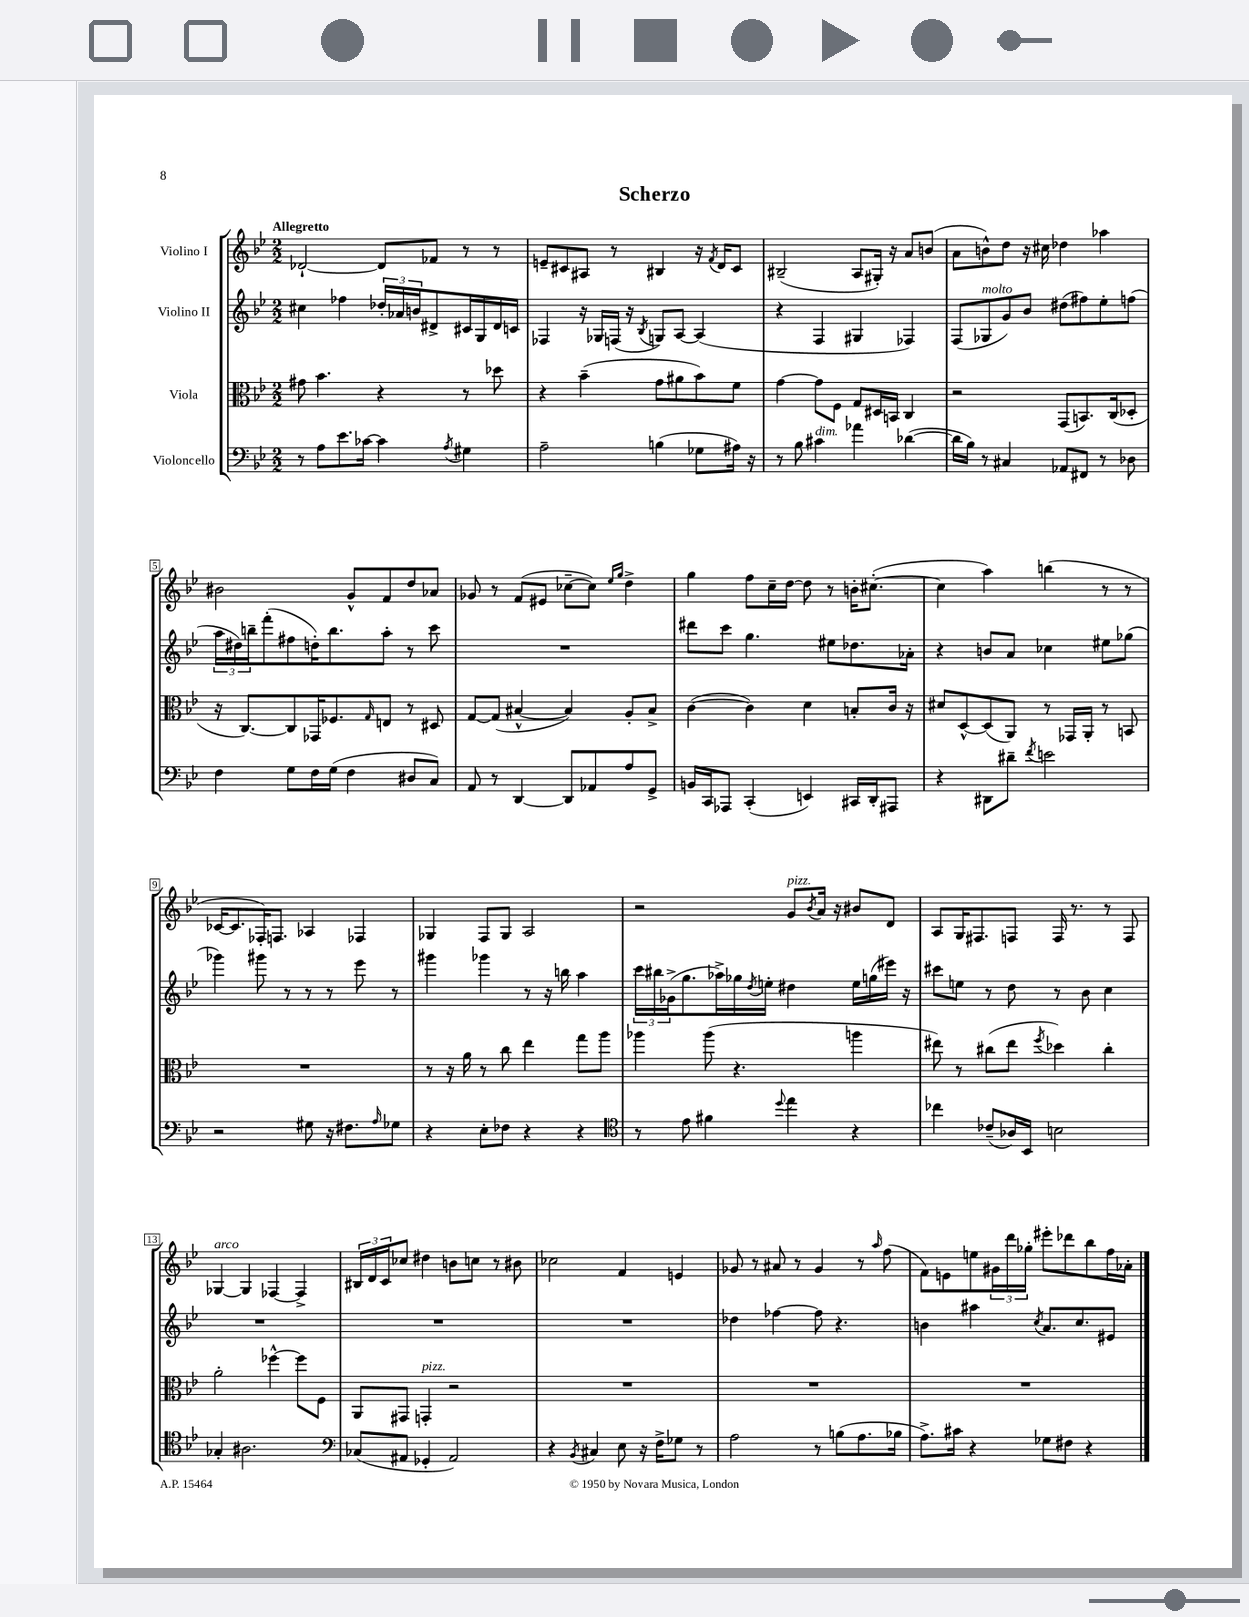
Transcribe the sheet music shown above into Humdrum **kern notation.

**kern	**kern	**kern	**kern
*staff4	*staff3	*staff2	*staff1
*clefF4	*clefC3	*clefG2	*clefG2
*k[b-e-]	*k[b-e-]	*k[b-e-]	*k[b-e-]
*M2/2	*M2/2	*M2/2	*M2/2
8r	8g#\	4cc#\	[2d-`/
8A\L	4.b-\	.	.
8.e-\	.	4ff-\	.
[16c-\Jk	.	.	.
4c-\]	4r	24dd-'/LL	8d-/]L
.	.	24a-/	.
.	.	24b/J	.
.	.	8d#^/	8f-/J
8qA/	.	.	.
4G#\	8r	16c#/L	8r
.	.	16G/	.
.	8dd-\	16d#/	8r
.	.	16c/JJ	.
=	=	=	=
2A~\	4r	4F-/	8e~/L
.	.	.	8c#/
.	(4b-~\	16r	8A#/J
.	.	16G-/LL	.
.	.	(16F/JJ	8r
.	.	16r	.
.	.	8qB-/	.
(4B\	8g\L	8G/L)	4B#/
.	8a#\	[8A/J	.
8G-\L	8b-\)	(4A/]	16r
.	.	.	8qf/
.	.	.	16d/LK
16A#\Jk)	8f\J	.	8c#/J
16r	.	.	.
=	=	=	=
8r	[4g\	4r	(2B#~/
8B-\	.	.	.
4c#\	8g\]L	4F/	.
.	8F\J	.	.
4a-\	8G/L	4G#/	8A/L
.	16D#/L	.	16G#'/Jk)
.	16BB/JJ	.	16r
([4d-\	4C/	4F-/)	8a/L
.	.	.	(8b/J
=	=	=	=
16d-\]LL	2r	(8F/L	8a\L
16B-\JJ)	.	.	.
8r	.	8G-/	8b^^\)
4C#/	.	8g/)	8dd\J
.	.	8b-/J	16r
.	.	.	16cc#\
8AA-/L	(8GG/L	(8dd#\L	4dd-\
8FF#/J	8.BB/)	8ff#\)	.
8r	.	8ee-'\	4aa-\
.	(16C/k	.	.
8D-\	8D-'/J	(8ff\J	.
=	=	=	=
4F\	16r	24aa\LL	2b#\
.	.	24dd#\)	.
.	[8.C/L)	.	.
.	.	24bb~\J	.
.	.	(8fff'\	.
8G\L	8C/]	8ff#\	.
16F\L	16GG-/K	16dd'\K)	.
(16G\JJ	8.F-/	8.bb\	.
4F\	.	.	8g^^/L
.	16qqG/	.	.
.	8E/J	8aa'\J	8f/
8D#/L	8r	8r	8dd/
8C/J)	8D#/	8ccc\	8a-/J
=	=	=	=
8AA/	[8G/L	1r	8g-/
8r	(8G/]J	.	8r
[4DD/	[4B#^^/	.	(8f/L
.	.	.	8e#/J
8DD/]L	4B#/])	.	[8cc-~\L
8AA-/	.	.	8cc-\]J)
.	.	.	16qqee-/LL
.	.	.	16qqgg/JJ
8A/	8A'/L	.	4dd^\
8GG^/J	8B#^/J	.	.
=	=	=	=
16BB/LL	([4c\	8ddd#\L	4gg\
16CC/J	.	.	.
8AAA-/J	.	8ccc\J	.
(4CC'/	4c\])	4.gg\	8ff\L
.	.	.	16cc~\L
.	.	.	[16dd\JJ
4EE/)	4d\	.	8dd\]
.	.	8ee#\L	8r
16CC#/LL	8B'/L	8.dd-\	16b'\LK
16DD'/J	.	.	([8.cc#'\J
8AAA#/J	16c/Jk	.	.
.	16r	16a-'\Jk	.
=	=	=	=
4r	8d#/L	4r	4cc#\]
.	[8D^^/	.	.
8DD#\L	(8D/]	8b/L	4aa\)
8d#~\J	8AA/J)	8a/J	.
8qf/	.	.	.
2e\	8r	4cc-\	(4bb\
.	16GG-/LL	.	.
.	16AA'/JJ	.	.
.	8r	8ee#\L	8r
.	8BB/	(8gg-\J	8r
=	=	=	=
2r	1r	4ggg-\)	[16c-/LK
.	.	.	8.c-/]
.	.	8ggg#\	16F-'/K)
.	.	.	8.F/J
.	.	8r	.
8G#\	.	8r	4A-/
16r	.	8r	.
8.F#\L	.	.	.
.	.	8eee-\	4F-/
16qqA/	.	.	.
8G-\J	.	8r	.
=	=	=	=
4r	8r	4ggg#\	4G-/
.	16r	.	.
.	16a\	.	.
8E-'\L	8r	4ggg-\	8F/L
8F-\J	8cc\	.	8G-/J
4r	4ee-\	8r	2A/
.	.	16r	.
.	.	16bb\	.
4r	8gg\L	4aa\	.
.	8aa\J	.	.
=	=	=	=
*clefC4	*	*	*
8r	4aa-\	24ccc\LL	2r
.	.	24bb#\	.
.	.	(24g-^\J	.
8e-\	.	8.gg\	.
4f#\	(8aa-\	.	.
.	.	16aa-^\L)	.
.	4.r	16gg-\	.
.	.	8qdd/	.
.	.	16ee'\JJ	.
8qqdd/	.	.	.
4ee-\	.	4dd#\	8g/L
.	.	.	8qb-/
.	.	.	16a/Jk
.	.	.	16r
4r	4aa\	16ee\LL	8b#/L
.	.	(16gg\	.
.	.	16eee#\JJ)	8d/J
.	.	16r	.
=	=	=	=
4cc-\	8ee#\)	8ccc#\L	8A/L
.	8r	8ee\J	16G/K
.	.	.	8.F#/
(8c-~/L	(8cc#\L	8r	.
16A-/L)	8ee#\J	8dd\	8F/J
16BB-/JJ	.	.	.
.	8qff/	.	.
2B\	4dd-\)	8r	16F/
.	.	.	8.r
.	.	8b-\	.
.	4cc#'\	4cc\	8r
.	.	.	8F/
=	=	=	=
4G-'/	2a'\	1r	[4G-/
2.A#\	.	.	4G-/]
.	[4ff-^^\	.	[4F-/
.	8ff-\]L	.	4F-^/]
.	8F\J	.	.
=	=	=	=
*clefF4	*	*	*
(8C-/L	8AA/L	1r	24B#/LL
.	.	.	24d/
.	.	.	24c/J
8AA#/J	8GG#/J	.	8cc-/J
4GG-'/	4GG'/	.	4dd#\
2AA#/)	2r	.	8b\L
.	.	.	8cc\J
.	.	.	8r
.	.	.	8b#\
=	=	=	=
4r	1r	1r	2cc-\
8qBB-/	.	.	.
4C#/	.	.	.
8E-\	.	.	4f/
16r	.	.	.
16F^\LK	.	.	.
8G-\J	.	.	4e/
8r	.	.	.
=	=	=	=
2A\	1r	4dd-\	8g-/
.	.	.	8r
.	.	[4ff-\	8a#/
.	.	.	8r
8r	.	8ff-\]	4g-/
(8B\L	.	4.r	.
8.A\	.	.	8r
.	.	.	16qqaa/
.	.	.	(8ff\
16B-\Jk	.	.	.
=	=	=	=
8.A^\L)	1r	4b\	8f\L)
.	.	.	8e\
16c#\Jk	.	.	.
4r	.	4aa#\	8ee\
.	.	.	24g#\L
.	.	.	24ddd\
.	.	.	24gg-'\JJ
.	.	8qcc/	.
8G-\L	.	8.a/L	8eee#'\L
8F#\J	.	.	8ddd-\
.	.	8.cc/	.
4r	.	.	8bb-\
.	.	8e#/J	16ff\L
.	.	.	16a-'\JJ
==	==	==	==
*-	*-	*-	*-
